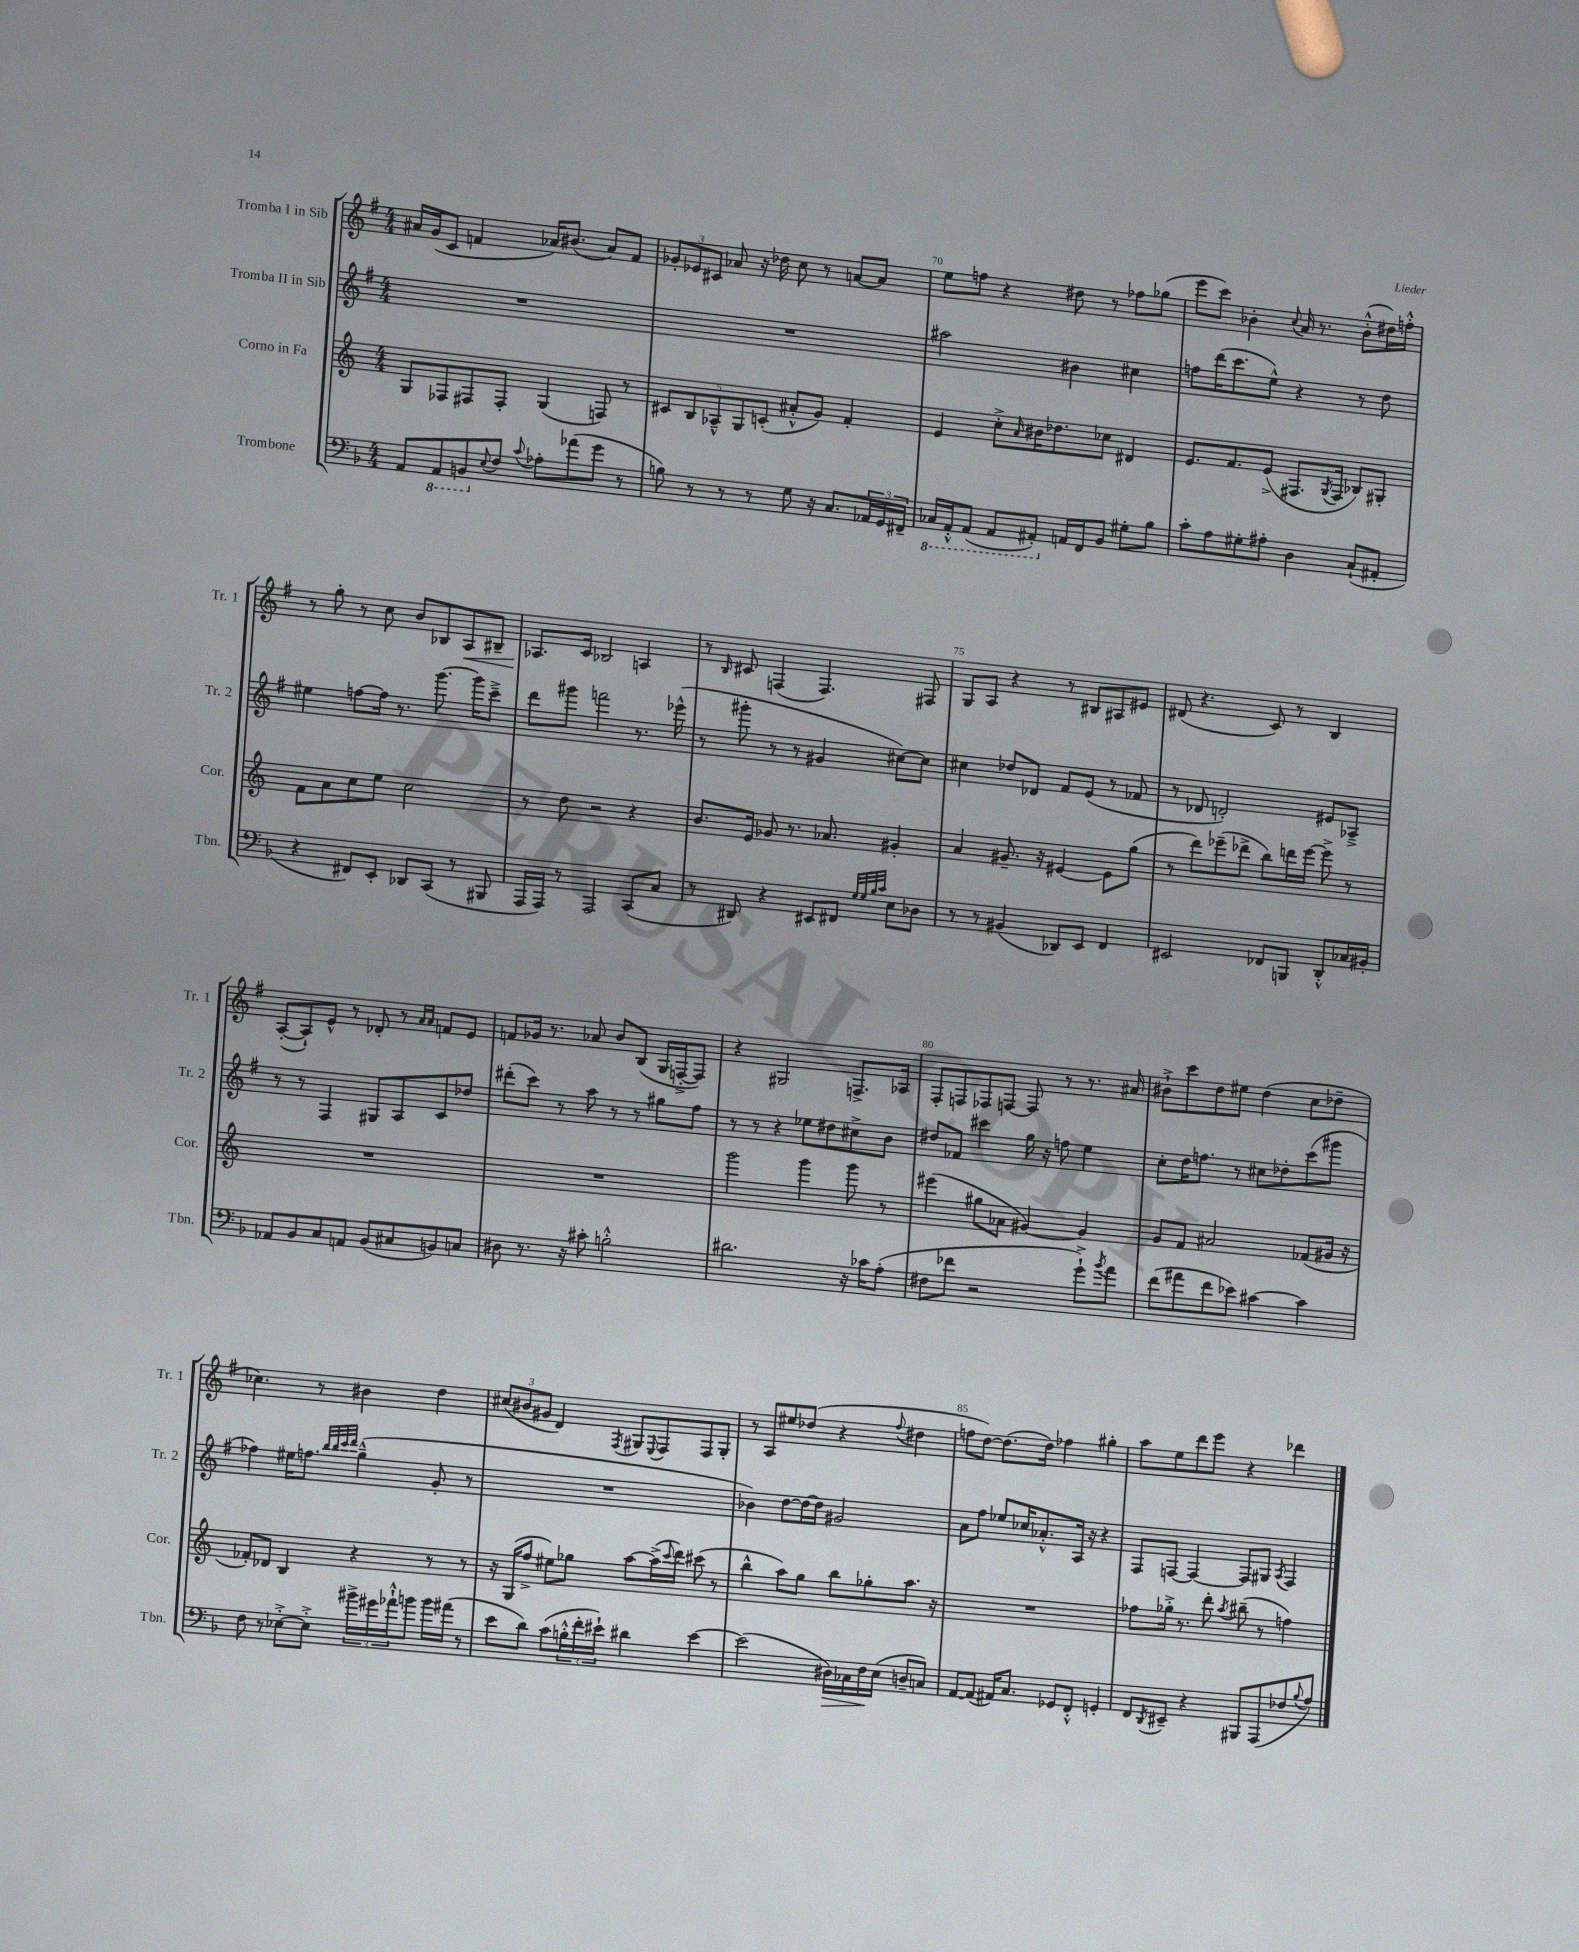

**kern	**dynam	**kern	**kern	**kern	**dynam
*part4	*part4	*part3	*part2	*part1	*part1
*staff4	*staff4	*staff3	*staff2	*staff1	*staff1
*I"Trombone	*	*I"Corno in Fa	*I"Tromba II in Sib	*I"Tromba I in Sib	*
*I'Tbn.	*	*I'Cor.	*I'Tr. 2	*I'Tr. 1	*
*clefF4	*	*clefG2	*clefG2	*clefG2	*
*k[b-]	*	*k[]	*k[f#]	*k[f#]	*
*M4/4	*	*M4/4	*M4/4	*M4/4	*
=68	=68	=68	=68	=68	=68
8AA/L	.	8G/L	1r	16a#X/LL	.
.	.	.	.	(16g/J	.
*8ba	*	*	*	*	*
8AAA/	.	8F-X/	.	8c/J	.
8BBBn/	.	8F#X/	.	4fn/	.
*X8ba	*	*	*	*	*
8qqE/	.	.	.	.	.
8F/J	.	8F#'/J	.	.	.
8qqc/	.	.	.	.	.
8A-X'\L	.	(4G/	.	16a-X/KL)	.
.	.	.	.	(8.b#X/J	.
(8a-X\	.	.	.	.	.
8g\J	.	8Fn/)	.	8a-/L)	.
8r	.	8r	.	8f/J	.
=69	=69	=69	=69	=69	=69
8Bn\)	.	10c#X/L	1r	12g-X'/L	.
.	.	.	.	12e-X/	.
.	.	10B/	.	.	.
8r	.	.	.	.	.
.	.	.	.	12c#X/J	.
.	.	10A-X~^^/	.	.	.
8r	.	.	.	8a-X/	.
.	.	10G/	.	.	.
8r	.	.	.	16r	.
.	.	(10cn'/J	.	.	.
.	.	.	.	16dd-X\	.
8G\	.	8a#X'^^/L	.	8cc\	.
16r	.	8g/J)	.	8r	.
8.C/L	.	.	.	.	.
.	.	4f'/	.	[8an/L	.
24AA-X/L	.	.	.	8a/J]	.
24GG/	.	.	.	.	.
24FF#X~/JJ	.	.	.	.	.
=70	=70	=70	=70	=70	=70
*8ba	*	*	*	*	*
16CC-X/LL	.	4e/	2aa#X\	8ee\L	.
16AAA'^^/J	.	.	.	.	.
(8AAA/J	.	.	.	8ffn\J	.
8AAA/L	.	8cc'^\L	.	4r	.
.	.	16qqa/	.	.	.
8AAA#X'/J)	.	16b#X\K	.	.	.
.	.	8.dd-X\	.	.	.
*X8ba	*	*	*	*	*
16AAn/LL	.	.	4b#X\	8dd#X\	.
16FF/J	.	.	.	.	.
8BB-/J	.	8cc-X\J	.	8r	.
8G#X'\L	.	4d#X/	4cc#X\	8ff-X\L	.
8B-\J	.	.	.	(8gg-X\J	.
=71	=71	=71	=71	=71	=71
8c'\L	.	8.e/L	8ffn\L	8eee\L	.
8A\	.	.	(16ddd\K	8ccc\J)	.
.	.	8.f/	8.ccc\	.	.
8G#X'\	.	.	.	4b-X'\	.
8A#X'\J	.	(8e^/J	8ee^^\J)	.	.
.	.	.	.	8qqcc/	.
4D\	.	8.F#X/L	4r	16a/	.
.	.	.	.	8.r	.
.	.	8qG/	.	.	.
.	.	16F#/Jk	.	.	.
(8C`/L	.	8B-X/L)	8r	(8b-'^^\L	.
8AA#X'/J	.	8G#X'/J	8dd\	16dd#X\L)	.
.	.	.	.	16ffn'^^\JJ	.
!!LO:LB:g=z
=72	=72	=72	=72	=72	=72
4r	.	8f\L	4ee#X\	8r	.
.	.	8a\	.	8gg'\	.
8FF#X/L)	.	8cc\	[8ffn\L	8r	.
8EE'/J	.	8ee\J	16ff\Jk]	8cc\	.
.	.	.	8.r	.	.
8DD-X/L	.	2cc\	.	8b/L	.
(8CC/J	.	.	[8.ggg\	8B-X/	.
!	!	!	!	!	!LO:HP:b
8r	.	.	.	8A/	<
.	.	.	16ggg\KL]	.	.
8BBB#X/	.	.	8ccc~^\J	8B#X~/J	.
=73	=73	=73	=73	=73	=73
16AAA/LL	.	8r	8ddd\L	8.A-X/L	.
16AAA/JJ)	.	.	.	.	.
8r	.	8dd\	8ggg#X\J	.	.
.	.	.	.	16c/Jk	[
2AAA/	.	2r	2fffn\	2B-X/	.
(8CC/L	.	4r	8.r	4An/	.
8C/J	.	.	.	.	.
.	.	.	(16eee-X^^\	.	.
=74	=74	=74	=74	=74	=74
8r	.	8.b/L	8r	8r	.
.	.	.	.	16qqB/	.
8DD#X/)	.	.	8ggg#X'\	8c#X/	.
.	.	16e/Jk	.	.	.
4r	.	8g-X/	8r	(4Fn/	.
.	.	8.r	8r	.	.
8EE#X/L	.	.	4g#X/	4.F/)	.
.	.	8.a-X/	.	.	.
8FF#X/J	.	.	.	.	.
32qqG/LLL	.	.	.	.	.
32qqG/	.	.	.	.	.
32qqB-/	.	.	.	.	.
32qqc/JJJ	.	.	.	.	.
8E\L	.	4g#X'/	[8cc#X\L)	.	.
8D-X\J	.	.	8cc#\J]	8F#X/	.
=75	=75	=75	=75	=75	=75
8r	.	4a/	4cc#X\	8G/L	.
8r	.	.	.	8A/J	.
(4BB#X/	.	8.g#X~/	8dd-X/L	4r	.
.	.	.	8d-X/J	.	.
.	.	16r	.	.	.
8DD-X/L)	.	[4e#X/	8f#/L	8r	.
8EE/J	.	.	(8e/J	8B#X/L	.
4FF/	.	8e#\L]	8r	8A#X/	.
.	.	(8gg\J	8f-X/	8e#X/J	.
=76	=76	=76	=76	=76	=76
2EE#X/	.	8r	8r	(8d#X/	.
.	.	8ddd\L)	8d-X/	4.r	.
.	.	(8eee-X~\	2dn'/)	.	.
.	.	8ddd-X^\J	.	.	.
8FF-X/L	.	8bb\L)	.	8c/)	.
8BBBn/J	.	16dddn\L	.	8r	.
.	.	[16eee-\JJ	.	.	.
8DD'^^/L	.	8eee-^\]	8e#X/L	4B/	.
16C-X/L	.	8r	8A-X~^/J	.	.
16BB#X'/JJ	.	.	.	.	.
!!LO:LB:g=z
=77	=77	=77	=77	=77	=77
8AA-X/L	.	1r	8r	([8A'/L	.
8BB-/	.	.	8r	8A`/])	.
8C/	.	.	4F#/	8e^^/J	.
8AAn/J	.	.	.	8r	.
(8BB-/L	.	.	8G#X/L	8d-X'/	.
8C#X/	.	.	8A/	8r	.
.	.	.	.	16qqa/LL	.
.	.	.	.	16qqa/JJ	.
8BBn/)	.	.	8c/	8fn/L	.
8Cn/J	.	.	8dd-X/J	8e/J	.
=78	=78	=78	=78	=78	=78
8D#X\	.	1r	(8ddd#X'\L	8fn/L	.
8.r	.	.	8ccc\J)	16g-X/Jk	.
.	.	.	.	8.r	.
.	.	.	8r	.	.
16r	.	.	.	.	.
8c#X'\	.	.	8aa\	8a-X/	.
2Bn'^^\	.	.	8r	8b/L	.
.	.	.	8r	(8B/J	.
.	.	.	8gg#X\L	16G/LL	.
.	.	.	.	[16Fn'^/J	.
.	.	.	8ff#\J	8F/J])	.
=79	=79	=79	=79	=79	=79
2.d#X\	.	2ggg\	8r	4r	.
.	.	.	8r	.	.
.	.	.	4r	2G#X/	.
.	.	4ggg\	8ee-X\L	.	.
.	.	.	8dd#X\	.	.
16r	.	8ggg\	8cc#X^\	8.Fn^/L	.
16c-X\KL	.	.	.	.	.
(8A'\J	.	8r	8b\J	.	.
.	.	.	.	16A-X/Jk	.
=80	=80	=80	=80	=80	=80
8F#X\L	.	(4eee#X\	8dd#X/L	8F#'/L	.
8f-X\J	.	.	8f-X/J	8Fn/	.
2r	.	8gg#X\L	4ccc#X\	8F-X/	.
.	.	8a-X\J	.	[8Fn/J	.
.	.	[4g#X/)	16gg\	8F/]	.
.	.	.	16r	.	.
.	.	.	8ffn\	8r	.
8g`^\L)	.	4g#/]	4ee\	8.r	.
8qb-/	.	.	.	.	.
8a\J	.	.	.	.	.
.	.	.	.	16a#X/	.
=81	=81	=81	=81	=81	=81
(8f\L	.	8g/L	8cc'\L	8b#X`^\L	.
8a#X\	.	8f/J	16dd\K	8ccc\	.
.	.	.	8.ffn\J	.	.
8f\	.	2a#X/	.	8dd\	.
8e-X\J)	.	.	8r	8ee#X\J	.
[4c#X\	.	.	8cc#X\L	(4dd\	.
.	.	.	8dd-X'\	.	.
4c#\]	.	(8f-X/L	(8ccc\	8cc\L	.
.	.	16g#X/Jk	8ggg#X\J	8dd-X~\J	.
.	.	16r	.	.	.
!!LO:LB:g=z
=82	=82	=82	=82	=82	=82
8F\	.	8f-X'/L)	4ff-X\)	4.cc-X\)	.
8r	.	8d-X/J	.	.	.
[8E-X'^\L	.	4B/	16ee#X\KL	.	.
.	.	.	8.ffn\J	.	.
8E-'^\J]	.	.	.	8r	.
.	.	.	32qqbb/LLL	.	.
.	.	.	32qqbb/	.	.
.	.	.	32qqccc/	.	.
.	.	.	32qqddd/JJJ	.	.
24b#X^\LL	.	4r	(4gg~^^\	4b#X\	.
24g#X\	.	.	.	.	.
24a-X`^^\J	.	.	.	.	.
8bn\J	.	.	.	.	.
16b\LL	.	8r	8g'/	4dd\	.
(16a#X\JJ	.	.	.	.	.
8r	.	8r	8r	.	.
=83	=83	=83	=83	=83	=83
8e\L	.	16r	1r	(12cc#X/L	.
.	.	(16G/KL	.	.	.
.	.	.	.	12b#X/	.
8d\J)	.	8ff^/J	.	.	.
.	.	.	.	12g#X/J	.
(8c\L	.	8ee#X\L)	.	4d/)	.
24Bn'^^\L	.	8gg-X\J	.	.	.
24f'\	.	.	.	.	.
24e#X`\JJ)	.	.	.	.	.
.	.	.	.	8qF#/	.
4d#X\	.	[8aa\L	.	8G#X/L	.
.	.	.	.	8qqE/	.
.	.	(16aa^\L]	.	8F#/	.
.	.	8qqccc/	.	.	.
.	.	16ddd\JJ)	.	.	.
[4e#\	.	(8ccc#X\	.	8F#/	.
.	.	8r	.	8G#'/J	.
=84	=84	=84	=84	=84	=84
(2e#\]	.	4bb^^\	4b-X\)	8r	.
.	.	.	.	8A/L	.
.	.	8aa\L)	[8dd\L	8ee#X/	.
.	.	8gg\J	16dd\L_	(8dd-X/J	.
.	.	.	16dd\JJ]	.	.
!	!LO:HP:b	!	!	!	!
16D#X\LL)	>	8bb\L	2g#X/	4r	.
16C-X\	.	.	.	.	.
16F\	.	8gg-X'\	.	.	.
(16E\JJ	]	.	.	.	.
.	.	.	.	8qqff#/	.
8Dn~/L	.	8.aa\J	.	4dd#X\	.
8Cn/J)	.	.	.	.	.
.	.	16r	.	.	.
=85	=85	=85	=85	=85	=85
[8AA/L	.	1r	8a\L	8ffn\L	.
(8AA/J]	.	.	8ff#\J	[8dd\J)	.
16AA#X/KL)	.	.	8ee-X/L	(8.dd\L]	.
8.C/J	.	.	.	.	.
.	.	.	16cc-X/K	.	.
.	.	.	8.a-X'^^/	16dd\Jk)	.
8GG-X/L	.	.	.	4ff-X\	.
8FF'^^/J	.	.	16A/Jk	.	.
.	.	.	16r	.	.
4GGn'/	.	.	4r	4gg#X'\	.
=86	=86	=86	=86	=86	=86
8FF/L	.	8ff-X\L	8F#/L	8aa\L	.
8qDD/	.	.	.	.	.
8EE#X~/J	.	16gg-X'^\Jk	[8Fn/J	8ee\	.
.	.	8.r	.	.	.
4r	.	.	4F/_	8ddd\	.
.	.	8ddd'\	.	8eee\J	.
.	.	8qaa/	.	.	.
8BBB#X/L	.	(8bb#X~\	8F/L]	4r	.
(8AAA/	.	8r	8G#X/J	.	.
.	.	.	8qA/	.	.
8F-X/	.	4ffn\)	4F/	4ddd-X\	.
8qqB-/	.	.	.	.	.
8A/J)	.	.	.	.	.
==	==	==	==	==	==
*-	*-	*-	*-	*-	*-
